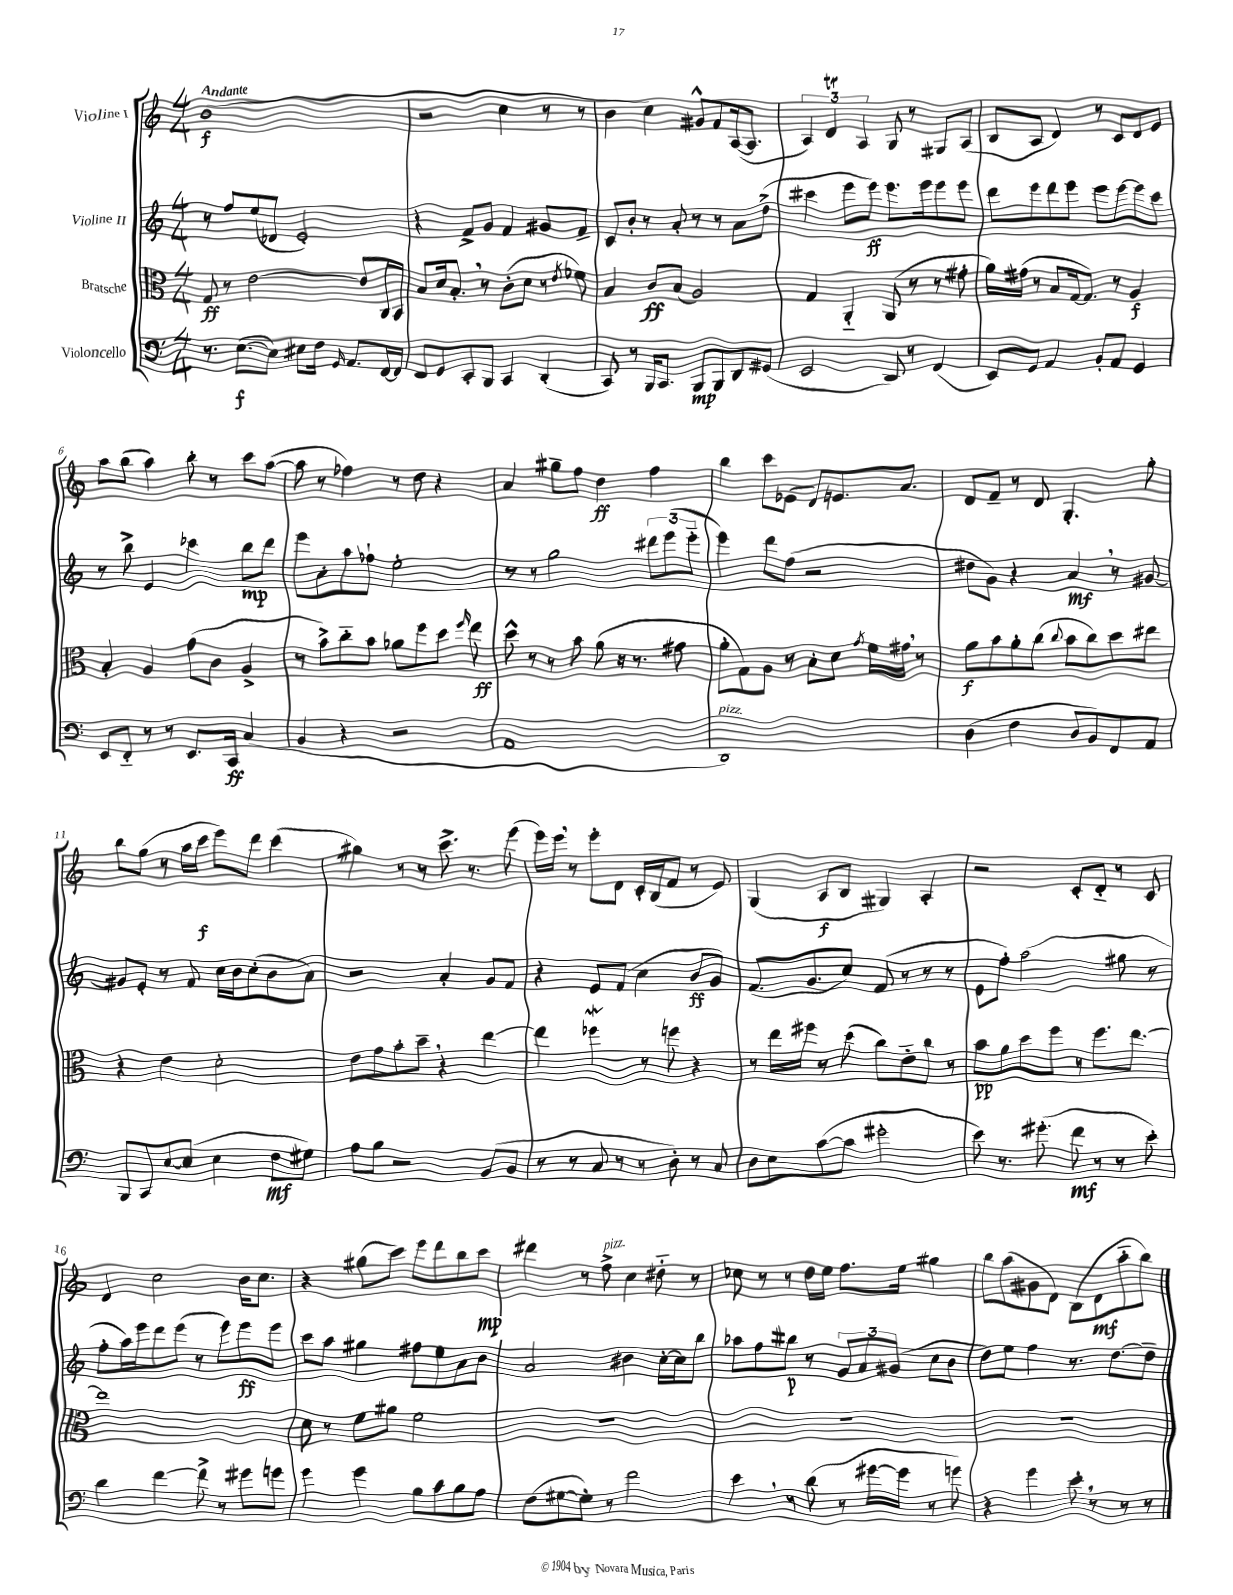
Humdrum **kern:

**kern	**kern	**kern	**kern
*staff4	*staff3	*staff2	*staff1
*clefF4	*clefC3	*clefG2	*clefG2
*k[]	*k[]	*k[]	*k[]
*M4/4	*M4/4	*M4/4	*M4/4
8.r	8G	8r	(1b
.	8r	8ff	.
([8.E	.	.	.
.	[2e	(8ee	.
8E])	.	8d-	.
8E#	.	2e')	.
16F	.	.	.
16qqGG	.	.	.
8.AA	.	.	.
.	8e]	.	.
[16FF	16C	.	.
16FF]	16BB	.	.
=	=	=	=
8FF	8B	4r	2r
8GG	16d	.	.
.	8.B'	.	.
8CC'	.	8f^	.
8BBB	8r	8g	.
4CC	(8c'	4f	4cc
.	8d	.	.
(4DD'	8r	8g#	8r
.	8qe	.	.
.	8f-)	8f~	8r
=	=	=	=
8CC)	4B	8c	4b
8r	.	8b'	.
16BBB	8c	8r	4cc)
8.CC	.	.	.
.	(8B	8a'	.
8BBB	2A)	8r	8g#^^
8BBB	.	8r	8f
8DD	.	8a	([16A
.	.	.	8.A]
(8GG#	.	(8dd^	.
=	=	=	=
2EE	4G	4ccc#	6A)
.	.	.	6d
.	4AA'~	8eee	.
.	.	.	6A
.	.	8eee)	.
8DD)	(8AA	8.eee	8G
8r	8r	.	8r
.	.	16eee	.
(4FF	8r	8eee	8G#
.	8g#'	8eee	(8A
=	=	=	=
8EE)	16a)	8ddd	8B
.	(16g#	.	.
8GG	8r	8eee	8A
4AA	8B	8ddd	4d)
.	[16G	8eee	.
.	8.G])	.	.
8BB'	.	8eee	8r
8AA	8r	[8eee	8c
4GG	4A	8eee]	8d
.	.	8ccc	8e
=	=	=	=
8EE	4B'	8r	8aa
8FF'~	.	8bb^	(8bb
8r	4A	4e	4aa)
8r	.	.	.
8.EE	(8g	4ccc-	8bb'
.	8c	.	8r
16CC	.	.	.
(4C	4A^	8bb	8ccc
.	.	8ddd	([8aa
=	=	=	=
4BB	8r	8eee	8aa]
.	8b^)	8a'	8r
4r	8cc'~	8aa	4ff-)
.	8b	8ff-`	.
2r	8a-	2ee'	8r
.	8ff	.	8dd
.	8dd	.	4r
.	16qqff	.	.
.	8ee	.	.
=	=	=	=
1AA	8dd^^	8r	4a
.	8r	8r	.
.	8r	2gg	8gg#~
.	8b	.	8ff
.	(8a	.	4dd
.	16r	.	.
.	8.r	.	.
.	.	12ddd#	4ff
.	.	(12eee	.
.	8g#	.	.
.	.	12eee'~	.
=	=	=	=
1DD)	8a'	4eee)	4bb
.	8G)	.	.
.	8A	8ddd	8ccc
.	8r	(8ff	(8e-
.	8B'	2r	8d)
.	8d	.	8.e
.	8qg	.	.
.	16f	.	.
.	16g#	.	8.a
.	8r	.	.
=	=	=	=
(4D	8a	8dd#	8d
.	8b	8g)	8f~
4F	8a'	4r	8r
.	(8cc	.	8d
.	8qqcc	.	.
8D	8b	4a	4.G'
8BB)	8cc)	.	.
8FF	8dd	8r	.
8AA	8ee#	[8g#	8gg'
=	=	=	=
8BBB	4r	8g#]	8bb
8CC	.	8e'	(8gg
[8E	4e	8r	8r
(8E]	.	8f	16aa
.	.	.	16ccc
4E	2d'	16cc	8eee)
.	.	16b	.
.	.	(8cc'	8ddd
8F	.	8b	(4ccc
8G#)	.	8a)	.
=	=	=	=
8A	8e	2r	4gg#)
8B	8g	.	.
2r	8b'	.	8r
.	8dd~	.	8r
.	4r	4a'	8.ccc^
.	.	.	8.r
(8BB	[4ee	8g	.
8BB	.	8f	(8eee
=	=	=	=
8r	4ee]	4r	16eee)
.	.	.	16eee
8r	.	.	8r
8C	4ff-	8e	8eee'
8r	.	(8f	8d
8r	8r	4cc	16c'
.	.	.	(16B
8D')	8ff	.	8f
8r	4r	8b	8r
8C	.	8g)	8e)
=	=	=	=
8D	8r	(8.f	(4G
8E	16ee	.	.
.	16ff#	8.g	.
([8c	8r	.	8A
8c]	(8dd	8cc)	8B
2g#'	8cc)	(8f	4G#)
.	8e'~	8r	.
.	8cc	8r	4A'
.	8r	8r	.
=	=	=	=
8e)	8b	8e	2r
8.r	8a	8ff')	.
.	8dd	(2aa	.
(8.g#'	.	.	.
.	8ff	.	.
8f	8r	.	8c'
8r	8.ff	.	8d'~
8r	.	8gg#	8r
.	[8.ee	.	.
8e')	.	8r	8c
=	=	=	=
4d	1ee]	8ff'	4d
.	.	16aa)	.
.	.	16eee	.
[4f	.	8ddd	2cc
.	.	(8eee	.
8f^]	.	8r	.
8r	.	8eee)	.
8g#	.	8eee	16b
.	.	.	8.cc
8g	.	8eee	.
=	=	=	=
4g	8d	8ccc	4r
.	8r	8aa	.
4g	8f	4gg#	(8gg#
.	8a#	.	8ccc)
8B	2f	8ff#	8eee
8c	.	8ee	8ddd
8B	.	8a	8bb
8A	.	8b	8ccc
=	=	=	=
(8F	1r	2a	4ddd#
[8G#	.	.	.
8G#'])	.	.	8r
8r	.	.	8ff^
2f	.	4b#	4cc
.	.	[16cc'	8dd#'~
.	.	16cc]	.
.	.	8bb	8r
=	=	=	=
4e	1r	8aa-	8cc-
.	.	8ff	8r
8r	.	8bb#	8r
(8d	.	8r	16dd
.	.	.	16ee
8r	.	12g	8.ff
.	.	12a	.
[16g#	.	.	.
.	.	(12g#	.
16g#]	.	.	16ee
8r	.	8cc	4gg#
8g)	.	8b	.
=	=	=	=
4r	1r	8dd)	8bb
.	.	8ee	(8aa
4g	.	4ff	8g#
.	.	.	8d)
8e'	.	8.r	(8B
8r	.	.	8d
.	.	[8.dd	.
8r	.	.	8aa'~
8r	.	8dd~]	8bb)
==	==	==	==
*-	*-	*-	*-
